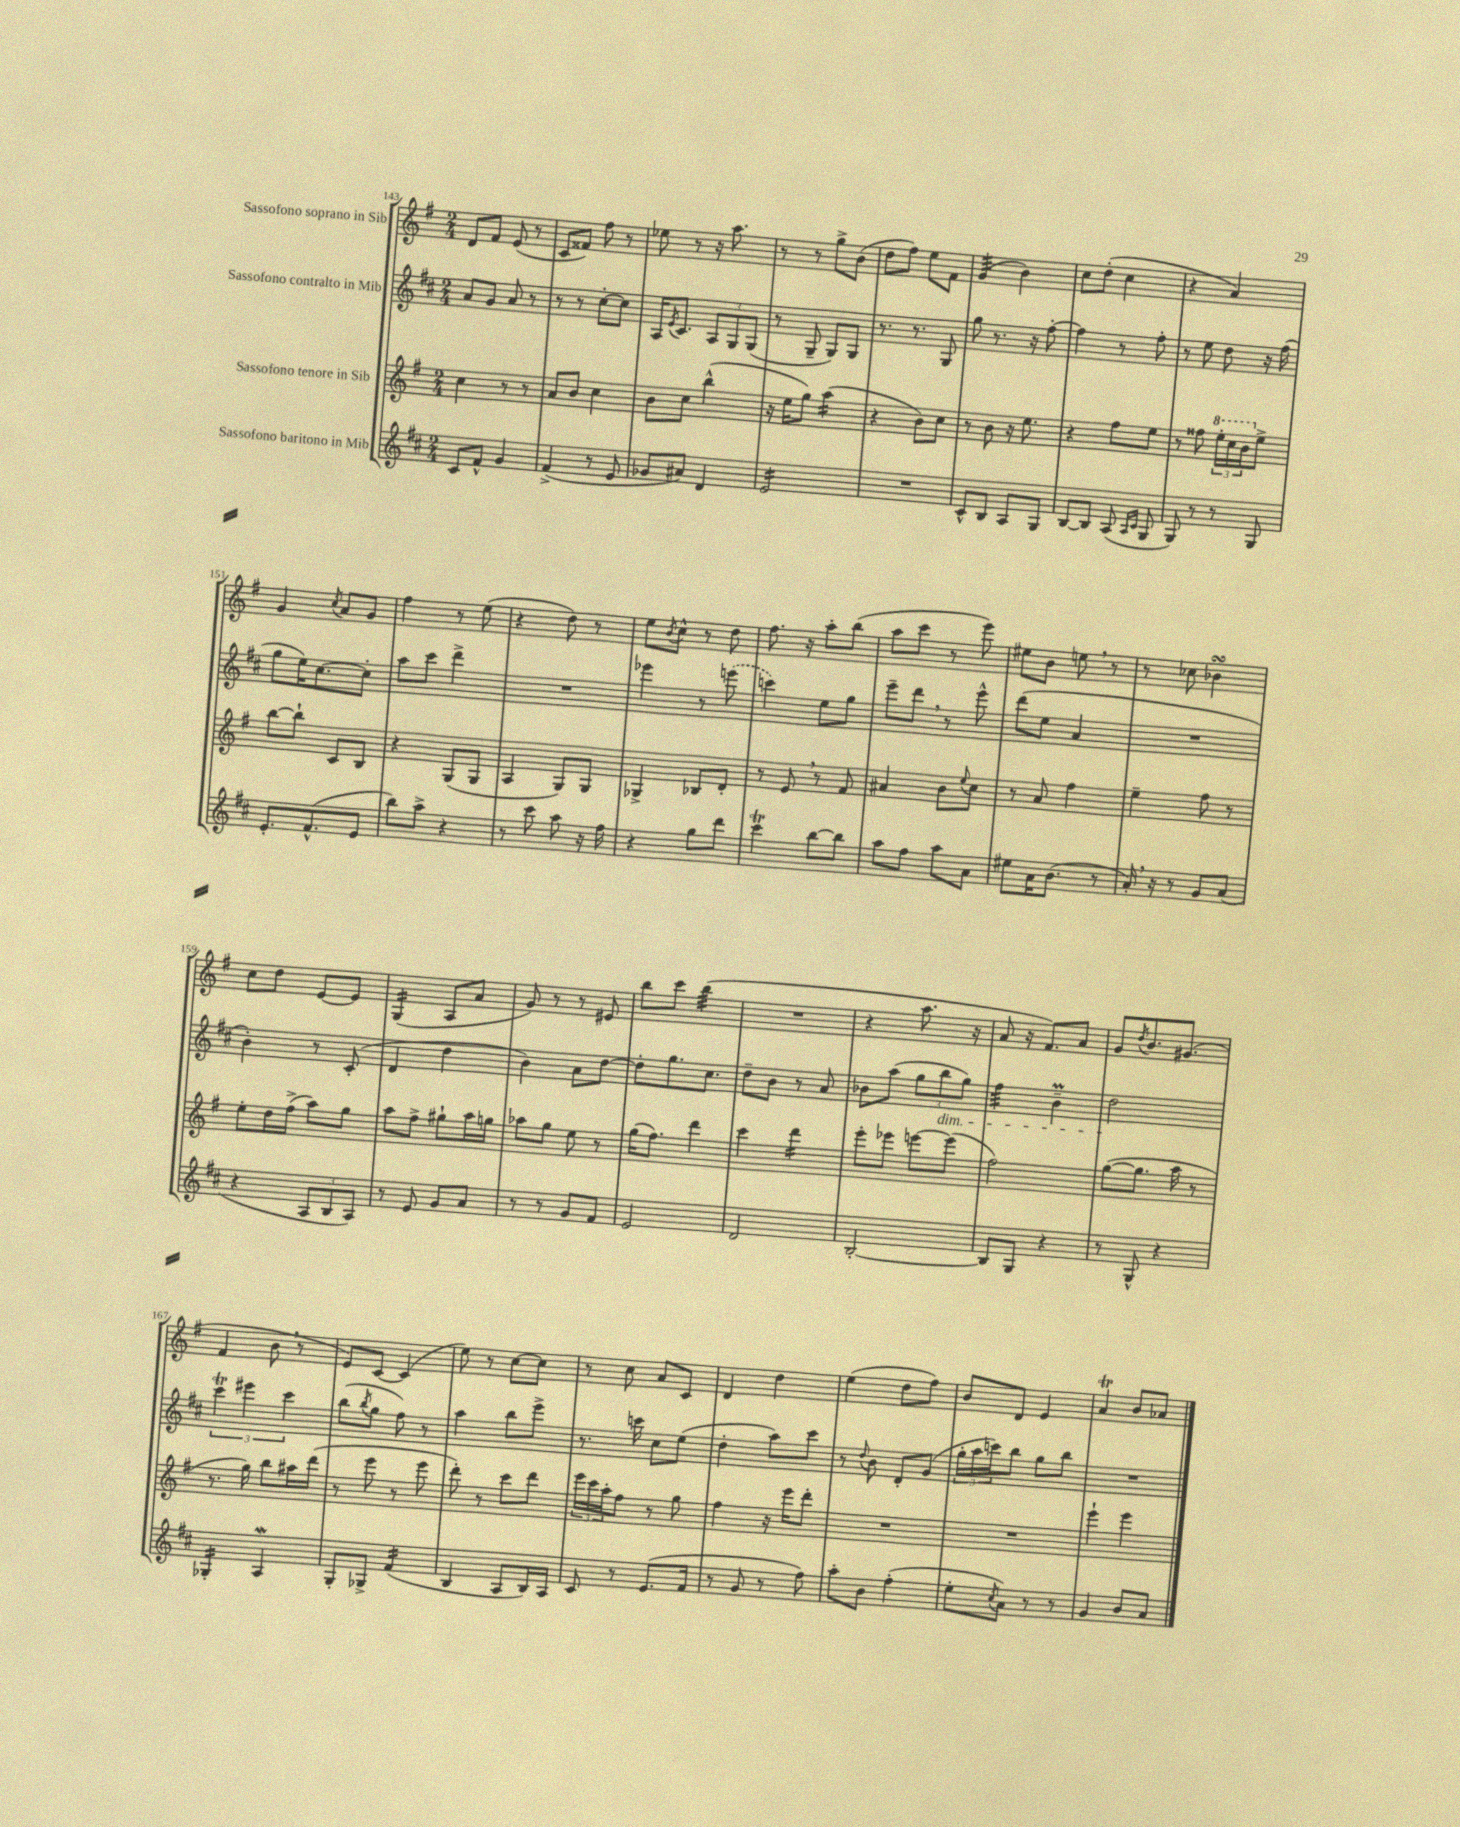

**kern	**kern	**kern	**kern
*staff4	*staff3	*staff2	*staff1
*clefG2	*clefG2	*clefG2	*clefG2
*k[f#c#]	*k[f#]	*k[f#c#]	*k[f#]
*M2/4	*M2/4	*M2/4	*M2/4
8c#/L	4cc\	8a/L	8d/L
8f#^^/J	.	8g/J	8f#/J
4g/	8r	8a/	(8e/
.	8r	8r	8r
=	=	=	=
(4f#^/	8a/L	8r	8c/L
.	8b/J	8r	8f##/J)
8r	4cc\	[8cc#'\L	8ff#\
8e/	.	8cc#\]J	8r
=	=	=	=
8g-/L	8b\L	16A/LK	8ee-\
.	.	8qe/	.
.	.	8.c#/J	.
8a#/J)	8cc\J	.	8r
4d/	(4bb^^\	12A/L	16r
.	.	.	8.aa\
.	.	12G/	.
.	.	(12G/J	.
=	=	=	=
2e/	16r	8r	8r
.	16ee\LK	.	.
.	8gg\J)	8G~/	8r
.	(4aa\	8G/L)	8gg^\L
.	.	8G/J	(8b\J
=	=	=	=
2r	4r	8.r	8dd\L
.	.	.	8ff#\J)
.	.	8.r	.
.	8b\L)	.	8ee\L
.	8cc\J	8G/	8f#\J
=	=	=	=
8c#^^/L	8r	8gg\	(4g/
8B/J	8b\	8.r	.
8A/L	16r	.	4b\)
.	8.ee\	16r	.
8G/J	.	[8ff#'\	.
=	=	=	=
[8B/L	4r	4ff#\]	8cc\L
8B/]J	.	.	(8dd'\J
(8A/	8ff#\L	8r	4cc\
16qqA/LL	.	.	.
16qqc#/JJ	.	.	.
8G/	8ee\J	8ff#'\	.
=	=	=	=
8G/)	8r	8r	4r
8r	8ff##\	8ee\	.
8r	24eee'\LL	8dd\	4a/)
.	24ccc\	.	.
.	24bb\J	.	.
8G/	8ee^\J	16r	.
.	.	(16ff#\	.
=	=	=	=
8.e'/L	[8bb\L	8gg\L	4g/
.	8bb`\]J	16ee\K)	.
(8.f#^^/	.	[8.cc#\	.
.	.	.	8qcc/
.	8c/L	.	8a/L
8e/J	8B/J	8cc#'\]J	8g/J
=	=	=	=
8bb\L)	4r	8aa\L	4ff#\
8aa^\J	.	8ccc#\J	.
4r	(8G/L	4ddd^\	8r
.	8G/J	.	(8ee\
=	=	=	=
8r	4A/	2r	4r
8ccc#\	.	.	.
8aa\	8G/L)	.	8dd\)
16r	8G/J	.	8r
16ff#\	.	.	.
=	=	=	=
4r	4G-^/	4eee-\	8ee\L
.	.	.	8qb/
.	.	.	8cc^^\J
8gg\L	8B-/L	8r	8r
8ddd\J	8d'/J	(8eee\	8dd\
=	=	=	=
4ccc#\	8r	4ccc\)	8.ff#\
.	8e/	.	.
.	.	.	16r
[8bb\L	8r	8ee\L	8aa'\L
8bb\]J	8f#/	8gg\J	(8bb\J
=	=	=	=
8aa\L	4a#/	8eee~\L	8aa\L
8ff#\J	.	8ddd\J	8ccc\J
8aa\L	8b\L	8r	8r
.	8qqee/	.	.
8a\J	8cc\J	8eee^^\	8eee\)
=	=	=	=
8ee#\L	8r	(8ddd\L	8ee#\L
16a\K	8a/	8ee\J	8b\J
(8.b\J	.	.	.
.	4ff#\	4a/	8ee\
8r	.	.	8r
=	=	=	=
16a'/)	4ee~\	2r	8r
16r	.	.	.
8r	.	.	8cc-\
8g/L	8ff#\	.	4b-\
(8a/J	8r	.	.
=	=	=	=
4r	8ee'\L	4b'\)	8cc\L
.	16dd\L	.	8dd\J
.	(16ff#^\JJ	.	.
12A/L	8aa\L)	8r	[8e/L
12B/	.	.	.
.	8gg\J	(8c#'/	8e/]J
12A/J)	.	.	.
=	=	=	=
8r	8aa\L	4d/	(4G/
8e/	8ff#^\J	.	.
8g/L	8gg#`\L	4dd\	8A/L
8a/J	16aa\L	.	8a/J
.	16gg\JJ	.	.
=	=	=	=
8r	8aa-\L	4b\)	8g/)
8r	8gg\J	.	8r
8g/L	8ee\	8a\L	8r
8f#/J	8r	[8dd\J	8e#/
=	=	=	=
2e/	(16gg\LK	8dd'\]L	8bb\L
.	8.ff#\J)	.	.
.	.	8.gg\	8ccc\J
.	4ddd\	.	(4bb\
.	.	8.cc#\J	.
=	=	=	=
2d/	4ccc\	8dd~\L	2r
.	.	8b\J	.
.	4ddd\	8r	.
.	.	8a/	.
=	=	=	=
[2B'/	8eee'\L	8b-\L	4r
.	8eee-\J	(8aa\J	.
.	[8eee\L	12gg\L	8.aa\
.	.	12bb\	.
.	(8eee\]J	.	.
.	.	12gg\J)	.
.	.	.	16r
=	=	=	=
8B/]L	2ff#\)	4ff#\	8a/
8G/J	.	.	16r
.	.	.	8.f#/L)
4r	.	4b~\	.
.	.	.	8a/J
=	=	=	=
8r	([8gg\L	2dd\	8g/L
.	.	.	8qdd/
8G^^/	8.gg\]J	.	8.b/
4r	.	.	.
.	16aa\	.	(8.g#/J
.	8r	.	.
=	=	=	=
4G-'/	8.r	6ccc#\	4f#/
.	.	6eee#\	.
.	16gg\)	.	.
4A/	8bb\L	.	8b\
.	.	6ccc#\	.
.	16aa#\L	.	8r
.	(16ddd\JJ	.	.
=	=	=	=
8G'/L	8r	(8bb\L	8e/L)
.	.	8qbb/	.
8G-^/J	8eee\	8gg\J	[8c/J
(4f#/	8r	8ff#\)	(4c/]
.	8eee\	8r	.
=	=	=	=
4B/	8ddd'\)	4aa\	8ee\)
.	8r	.	8r
8A/L	8ccc\L	8bb\L	[8cc\L
16B/L)	8ddd\J	8eee^\J	8cc\]J
16A/JJ	.	.	.
=	=	=	=
8c#/	24eee\LL	8.r	8r
.	24ccc\	.	.
.	24aa'\J	.	.
8r	8ff#\J	.	8cc\
.	.	16ccc\	.
(8.e/L	8r	8cc#\L	8a/L
.	8gg\	(8ee\J	8c/J
16f#/Jk	.	.	.
=	=	=	=
8r	4ff#\	4dd'\	4d/
8g/	.	.	.
8r	16r	8aa\L)	4dd\
.	16eee\LK	.	.
8ff#\)	8ddd'\J	8ccc#\J	.
=	=	=	=
8aa'\L	2r	8r	(4ee\
.	.	8qqdd/	.
8b\J	.	8b\	.
(4ff#'\	.	8d'/L	8dd\L
.	.	(8g/J	8ff#\J)
=	=	=	=
8ee'\L	2r	24gg'\LL	8b/L
.	.	24aa\	.
.	.	24ccc\J)	.
8qcc#/	.	.	.
8a\J)	.	8bb\J	8d/J
8r	.	8gg\L	4e/
8r	.	8bb\J	.
=	=	=	=
4g/	4eee`\	2r	4a/
8b/L	4eee\	.	8b/L
8a/J	.	.	8a-/J
==	==	==	==
*-	*-	*-	*-
